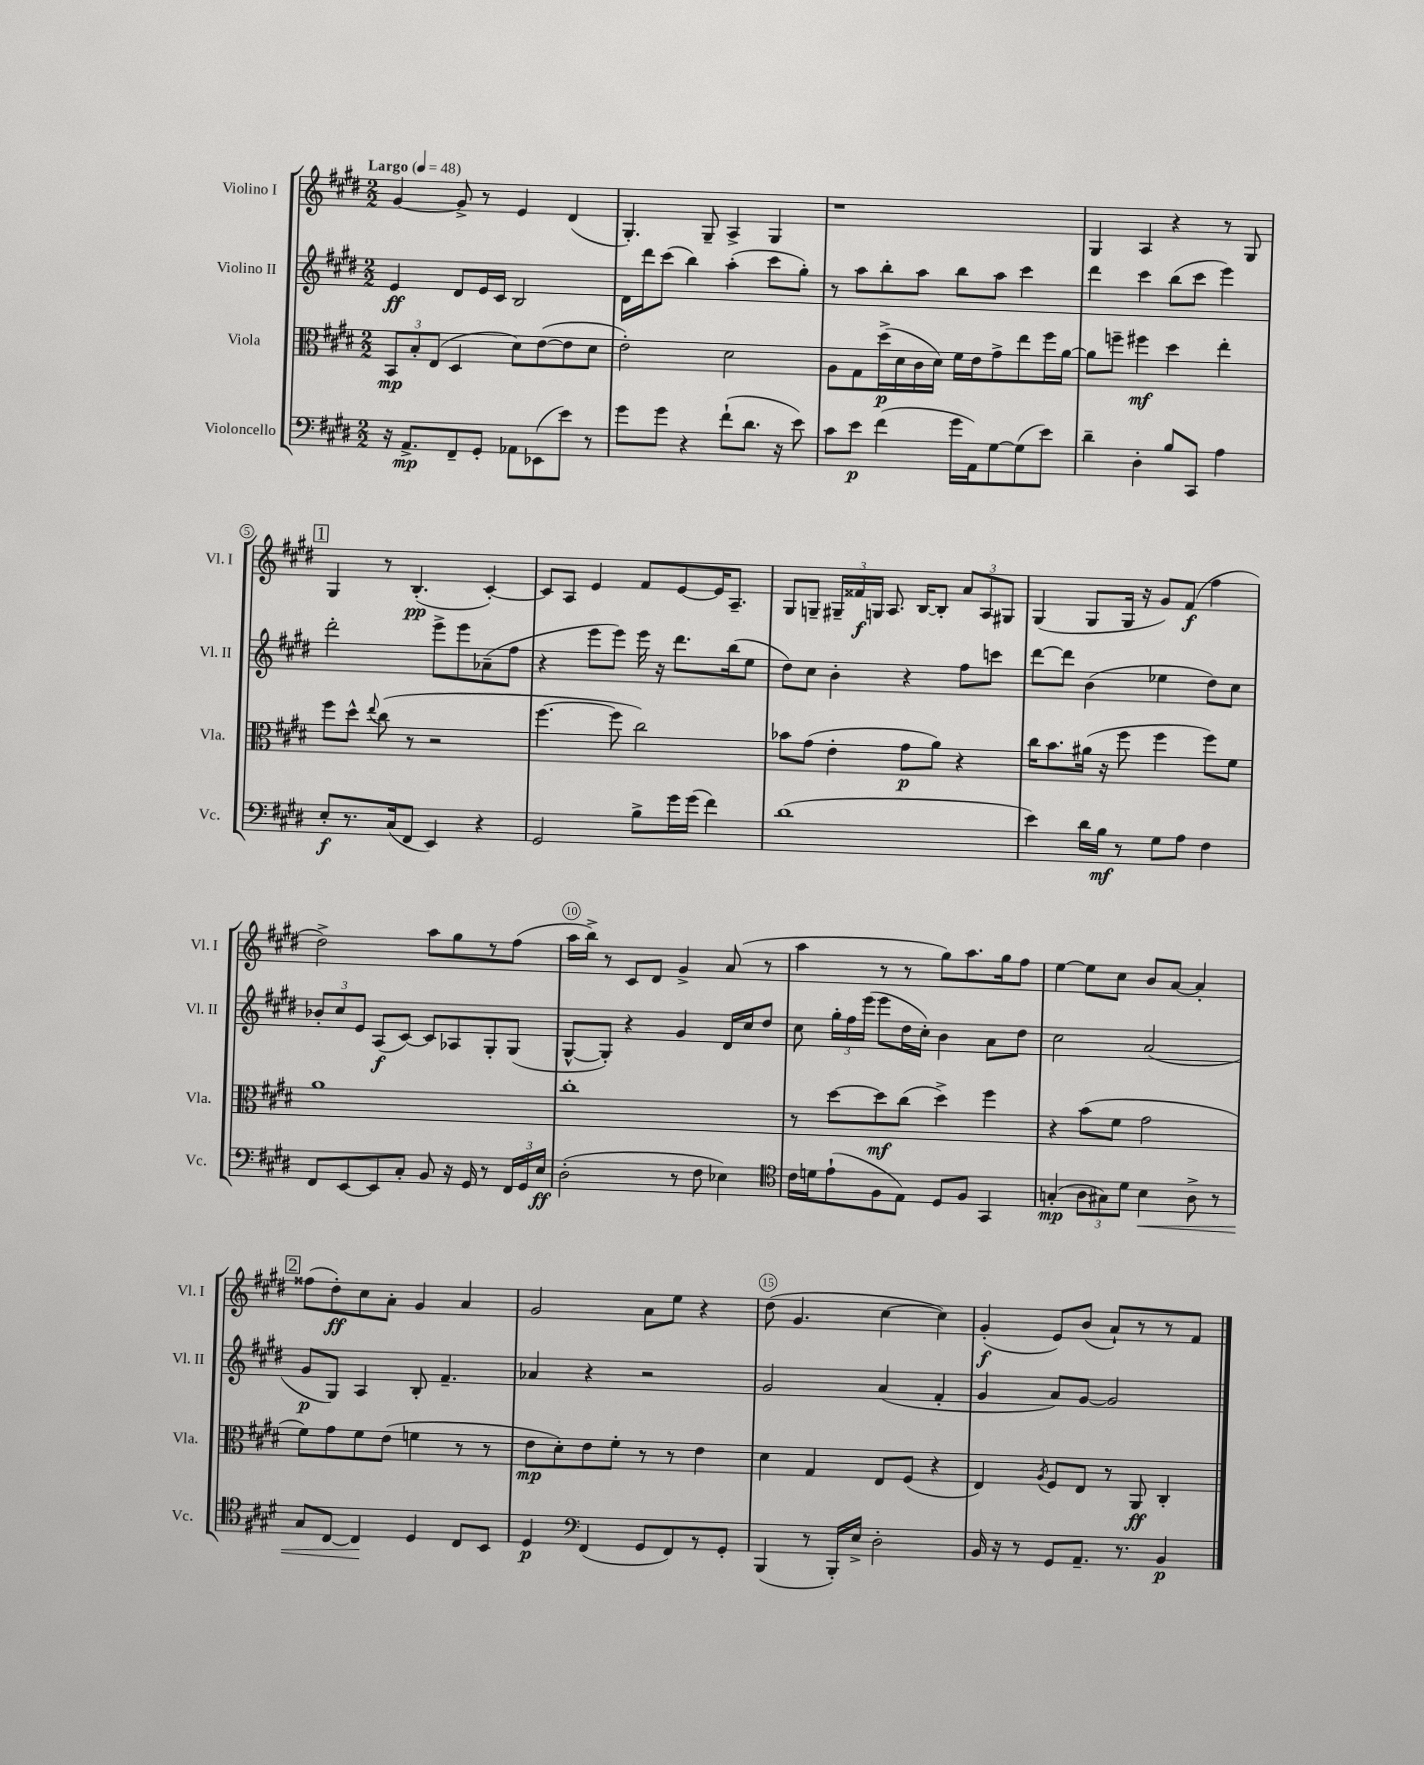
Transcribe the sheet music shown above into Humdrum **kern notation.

**kern	**dynam	**kern	**dynam	**kern	**dynam	**kern	**dynam
*part4	*part4	*part3	*part3	*part2	*part2	*part1	*part1
*staff4	*staff4	*staff3	*staff3	*staff2	*staff2	*staff1	*staff1
*I"Violoncello	*	*I"Viola	*	*I"Violino II	*	*I"Violino I	*
*I'Vc.	*	*I'Vla.	*	*I'Vl. II	*	*I'Vl. I	*
*clefF4	*	*clefC3	*	*clefG2	*	*clefG2	*
*k[f#c#g#d#]	*	*k[f#c#g#d#]	*	*k[f#c#g#d#]	*	*k[f#c#g#d#]	*
*M2/2	*	*M2/2	*	*M2/2	*	*M2/2	*
*MM48	*	*MM48	*	*MM48	*	*MM48	*
=1	=1	=1	=1	=1	=1	=1	=1
!	!	!	!	!	!	!LO:TX:a:B:t=Largo	!
16r	.	12BB/L	mp	4e/	ff	[4g#/	.
8.AA^/L	mp	.	.	.	.	.	.
.	.	12B'/	.	.	.	.	.
.	.	(12E/J	.	.	.	.	.
8FF#~/	.	4D#/	.	8d#/L	.	8g#^/]	.
8GG#'/J	.	.	.	16e/L	.	8r	.
.	.	.	.	16c#/JJ	.	.	.
8AA-X\L	.	8d#\L)	.	2B/	.	4e/	.
(8EE-X\	.	([8e\	.	.	.	.	.
8e\J)	.	8e\]	.	.	.	(4d#/	.
8r	.	8d#\J	.	.	.	.	.
=2	=2	=2	=2	=2	=2	=2	=2
8g#\L	.	2e'\)	.	16d#\LL	.	4.G#'/)	.
.	.	.	.	16ddd#\J	.	.	.
8g#\J	.	.	.	(8ccc#\J	.	.	.
4r	.	.	.	4bb\)	.	.	.
.	.	.	.	.	.	8G#~/	.
(8f#`\L	.	2d#\	.	(4aa'\	.	4A^/	.
8.d#\J	.	.	.	.	.	.	.
.	.	.	.	8ccc#\L	.	4G#/	.
16r	.	.	.	.	.	.	.
8e\)	.	.	.	8gg#'\J)	.	.	.
=3	=3	=3	=3	=3	=3	=3	=3
8c#\L	.	8A\L	.	8r	.	1r	.
8e\J	p	8G#\	.	8aa\L	.	.	.
(4f#\	.	(16dd#^\L	p	8bb'\	.	.	.
.	.	16d#\	.	.	.	.	.
.	.	16c#\	.	8aa\J	.	.	.
.	.	16d#\JJ)	.	.	.	.	.
16g#\LL	.	16f#\LL	.	8bb\L	.	.	.
16AA\J)	.	16e\J	.	.	.	.	.
[8G#\	.	8g#^\	.	8aa\J	.	.	.
(8G#\]	.	8ee\	.	4ccc#\	.	.	.
8e\J)	.	16ff#\L	.	.	.	.	.
.	.	[16a\JJ	.	.	.	.	.
=4	=4	=4	=4	=4	=4	=4	=4
4d#~\	.	8a\L]	.	4ddd#\	.	4G#/	.
.	.	8ffn~\J	.	.	.	.	.
4D#'\	.	4ff#X\	mf	4ccc#\	.	4A/	.
8B/L	.	4dd#\	.	(8bb\L	.	4r	.
8CC#/J	.	.	.	8ccc#\J	.	.	.
4A\	.	4ee'\	.	4eee\)	.	8r	.
.	.	.	.	.	.	8G#/	.
!!LO:LB:g=z
!!LO:REH:place=s1:t=1
=5	=5	=5	=5	=5	=5	=5	=5
8E'/L	f	8ff#\L	.	2ddd#'\	.	4G#/	.
8.r	.	8dd#^^\J	.	.	.	.	.
.	.	8qqee/	.	.	.	.	.
.	.	(8cc#\	.	.	.	8r	.
(16C#/k	.	.	.	.	.	.	.
8FF#/J	.	8r	.	.	.	(4.B'/	pp
4EE/)	.	2r	.	8eee^\L	.	.	.
.	.	.	.	8eee\	.	.	.
4r	.	.	.	(8a-X~\	.	[4c#'/)	.
.	.	.	.	8ff#\J	.	.	.
=6	=6	=6	=6	=6	=6	=6	=6
2GG#/	.	[4.ff#\	.	4r	.	8c#/L]	.
.	.	.	.	.	.	8A/J	.
.	.	.	.	8eee\L	.	4e/	.
.	.	8ff#\]	.	8eee\J)	.	.	.
8B^\L	.	2cc#\)	.	16eee\	.	8f#/L	.
.	.	.	.	16r	.	.	.
16g#\L	.	.	.	8.ddd#\L	.	[8e/	.
(16g#\JJ	.	.	.	.	.	.	.
4f#\)	.	.	.	.	.	16e/K]	.
.	.	.	.	(16bb\k	.	8.A~/J	.
.	.	.	.	8ee\J	.	.	.
=7	=7	=7	=7	=7	=7	=7	=7
(1d#	.	8b-X\L	.	8dd#\L)	.	8G#/L	.
.	.	(8g#\J	.	8cc#\J	.	8Gn~/J	.
.	.	4e'\	.	4b'\	.	24G#X~/LL	.
.	.	.	.	.	.	24f##X/	f
.	.	.	.	.	.	24Gn/JJ	.
.	.	.	.	.	.	8.A/	.
.	.	8g#\L	p	4r	.	.	.
.	.	.	.	.	.	[16B/KL	.
.	.	8a\J)	.	.	.	8B'/J]	.
.	.	4r	.	8ff#\L	.	12a/L	.
.	.	.	.	.	.	12A/	.
.	.	.	.	8cccn\J	.	.	.
.	.	.	.	.	.	12G#X/J	.
=8	=8	=8	=8	=8	=8	=8	=8
4e\)	.	16cc#\KL	.	[8ddd#\L	.	(4G#/	.
.	.	8.b\	.	.	.	.	.
.	.	.	.	8ddd#\J]	.	.	.
16d#\LL	.	(16a#X\Jk	.	(4b\	.	8G#/L	.
16B\JJ	mf	16r	.	.	.	.	.
8r	.	8ff#\	.	.	.	16G#/Jk	.
.	.	.	.	.	.	16r	.
8G#\L	.	4ff#\	.	4ee-X\	.	8g#/L)	.
8A\J	.	.	.	.	.	(8f#/J	f
4F#\	.	8ff#\L)	.	8dd#\L)	.	4ff#\	.
.	.	8f#\J	.	8cc#\J	.	.	.
!!LO:LB:g=z
=9	=9	=9	=9	=9	=9	=9	=9
8FF#/L	.	1a	.	12b-X'/L	.	2dd#^\)	.
.	.	.	.	12cc#/	.	.	.
[8EE/	.	.	.	.	.	.	.
.	.	.	.	12e/J	.	.	.
8EE/]	.	.	.	(8A/L	f	.	.
8C#'/J	.	.	.	[8c#/J)	.	.	.
8BB/	.	.	.	8c#/L]	.	8aa\L	.
16r	.	.	.	8A-X/	.	8gg#\	.
16GG#/	.	.	.	.	.	.	.
8r	.	.	.	8G#'/	.	8r	.
24FF#/LL	.	.	.	(8G#/J	.	(8ff#\J	.
24GG#/	.	.	.	.	.	.	.
24E/JJ	ff	.	.	.	.	.	.
=10	=10	=10	=10	=10	=10	=10	=10
(2D#'\	.	1cc#'	.	[8G#^^/L	.	16aa\LL	.
.	.	.	.	.	.	16bb^\JJ)	.
.	.	.	.	8G#'/J])	.	8r	.
.	.	.	.	4r	.	8c#/L	.
.	.	.	.	.	.	8d#/J	.
8r	.	.	.	4g#/	.	4g#^/	.
8F#\	.	.	.	.	.	.	.
4E-X\)	.	.	.	16d#/LL	.	(8a/	.
.	.	.	.	16cc#/J	.	.	.
.	.	.	.	8dd#/J	.	8r	.
=11	=11	=11	=11	=11	=11	=11	=11
*clefC4	*	*	*	*	*	*	*
16c#\LL	.	8r	.	8cc#\	.	4aa\	.
16dn\J	.	.	.	.	.	.	.
(8e`\	.	[8dd#\L	.	24gg#'\LL	.	.	.
.	.	.	.	24ff#\	.	.	.
.	.	.	.	(24eee\JJ	.	.	.
8F#\	.	8dd#\]	mf	8eee\L	.	8r	.
8E\J)	.	(8cc#\J	.	16dd#\L	.	8r	.
.	.	.	.	16cc#'\JJ)	.	.	.
8D#/L	.	4dd#^\)	.	4b\	.	8gg#\L)	.
8F#/J	.	.	.	.	.	8.aa\	.
4GG#/	.	4ff#\	.	8a\L	.	.	.
.	.	.	.	.	.	16gg#\k	.
.	.	.	.	8dd#\J	.	8ff#\J	.
=12	=12	=12	=12	=12	=12	=12	=12
(4Gn'/	mp	4r	.	2cc#\	.	[4ee\	.
12A\L	.	(8b\L	.	.	.	8ee\L]	.
12G#X\)	.	.	.	.	.	.	.
.	.	8f#\J	.	.	.	8cc#\J	.
12d#\J	.	.	.	.	.	.	.
!	!LO:HP:b	!	!	!	!	!	!
4B\	<	2g#\	.	(2a/	.	8b/L	.
.	.	.	.	.	.	[8a/J	.
8A^\	.	.	.	.	.	4a'/]	.
8r	.	.	.	.	.	.	.
!!LO:LB:g=z
!!LO:REH:place=s1:t=2
=13	=13	=13	=13	=13	=13	=13	=13
8G#/L	.	8f#\L)	.	8g#/L	p	(8ff##X\L	.
[8C#/J	.	8g#\	.	8G#/J)	.	8dd#'\)	ff
4C#/]	.	8f#\	.	4A/	.	8cc#\	.
.	.	(8e\J	.	.	.	8a'\J	.
4D#/	[	4fn\	.	8B'/	.	4g#/	.
.	.	.	.	4.f#~/	.	.	.
8C#/L	.	8r	.	.	.	4a/	.
8BB/J	.	8r	.	.	.	.	.
=14	=14	=14	=14	=14	=14	=14	=14
4D#/	p	8e\L	mp	4a-X/	.	2g#/	.
.	.	8d#'\)	.	.	.	.	.
*clefF4	*	*	*	*	*	*	*
(4FF#/	.	8e\	.	4r	.	.	.
.	.	8f#'\J	.	.	.	.	.
8GG#/L	.	8r	.	2r	.	8a\L	.
8FF#/)	.	8r	.	.	.	8ee\J	.
8r	.	4e\	.	.	.	4r	.
8GG#'/J	.	.	.	.	.	.	.
=15	=15	=15	=15	=15	=15	=15	=15
(4BBB/	.	4d#\	.	2g#/	.	(8dd#\	.
.	.	.	.	.	.	4.g#/	.
8r	.	4G#/	.	.	.	.	.
16BBB'/LL)	.	.	.	.	.	.	.
16E^/JJ	.	.	.	.	.	.	.
2D#'\	.	8E/L	.	(4a/	.	[4cc#\	.
.	.	(8F#/J	.	.	.	.	.
.	.	4r	.	4f#'/	.	4cc#\])	.
=16	=16	=16	=16	=16	=16	=16	=16
16BB/	.	4E/)	.	4g#/	.	(4g#'/	f
16r	.	.	.	.	.	.	.
8r	.	.	.	.	.	.	.
.	.	8qA/	.	.	.	.	.
8GG#/L	.	8F#/L	.	8a/L)	.	8e/L)	.
8.AA~/J	.	8E/J	.	[8g#/J	.	(8b/J	.
.	.	8r	.	2g#/]	.	8a`/L)	.
8.r	.	.	.	.	.	.	.
.	.	8AA/	ff	.	.	8r	.
4BB/	p	4C#'/	.	.	.	8r	.
.	.	.	.	.	.	8f#/J	.
==	==	==	==	==	==	==	==
*-	*-	*-	*-	*-	*-	*-	*-
